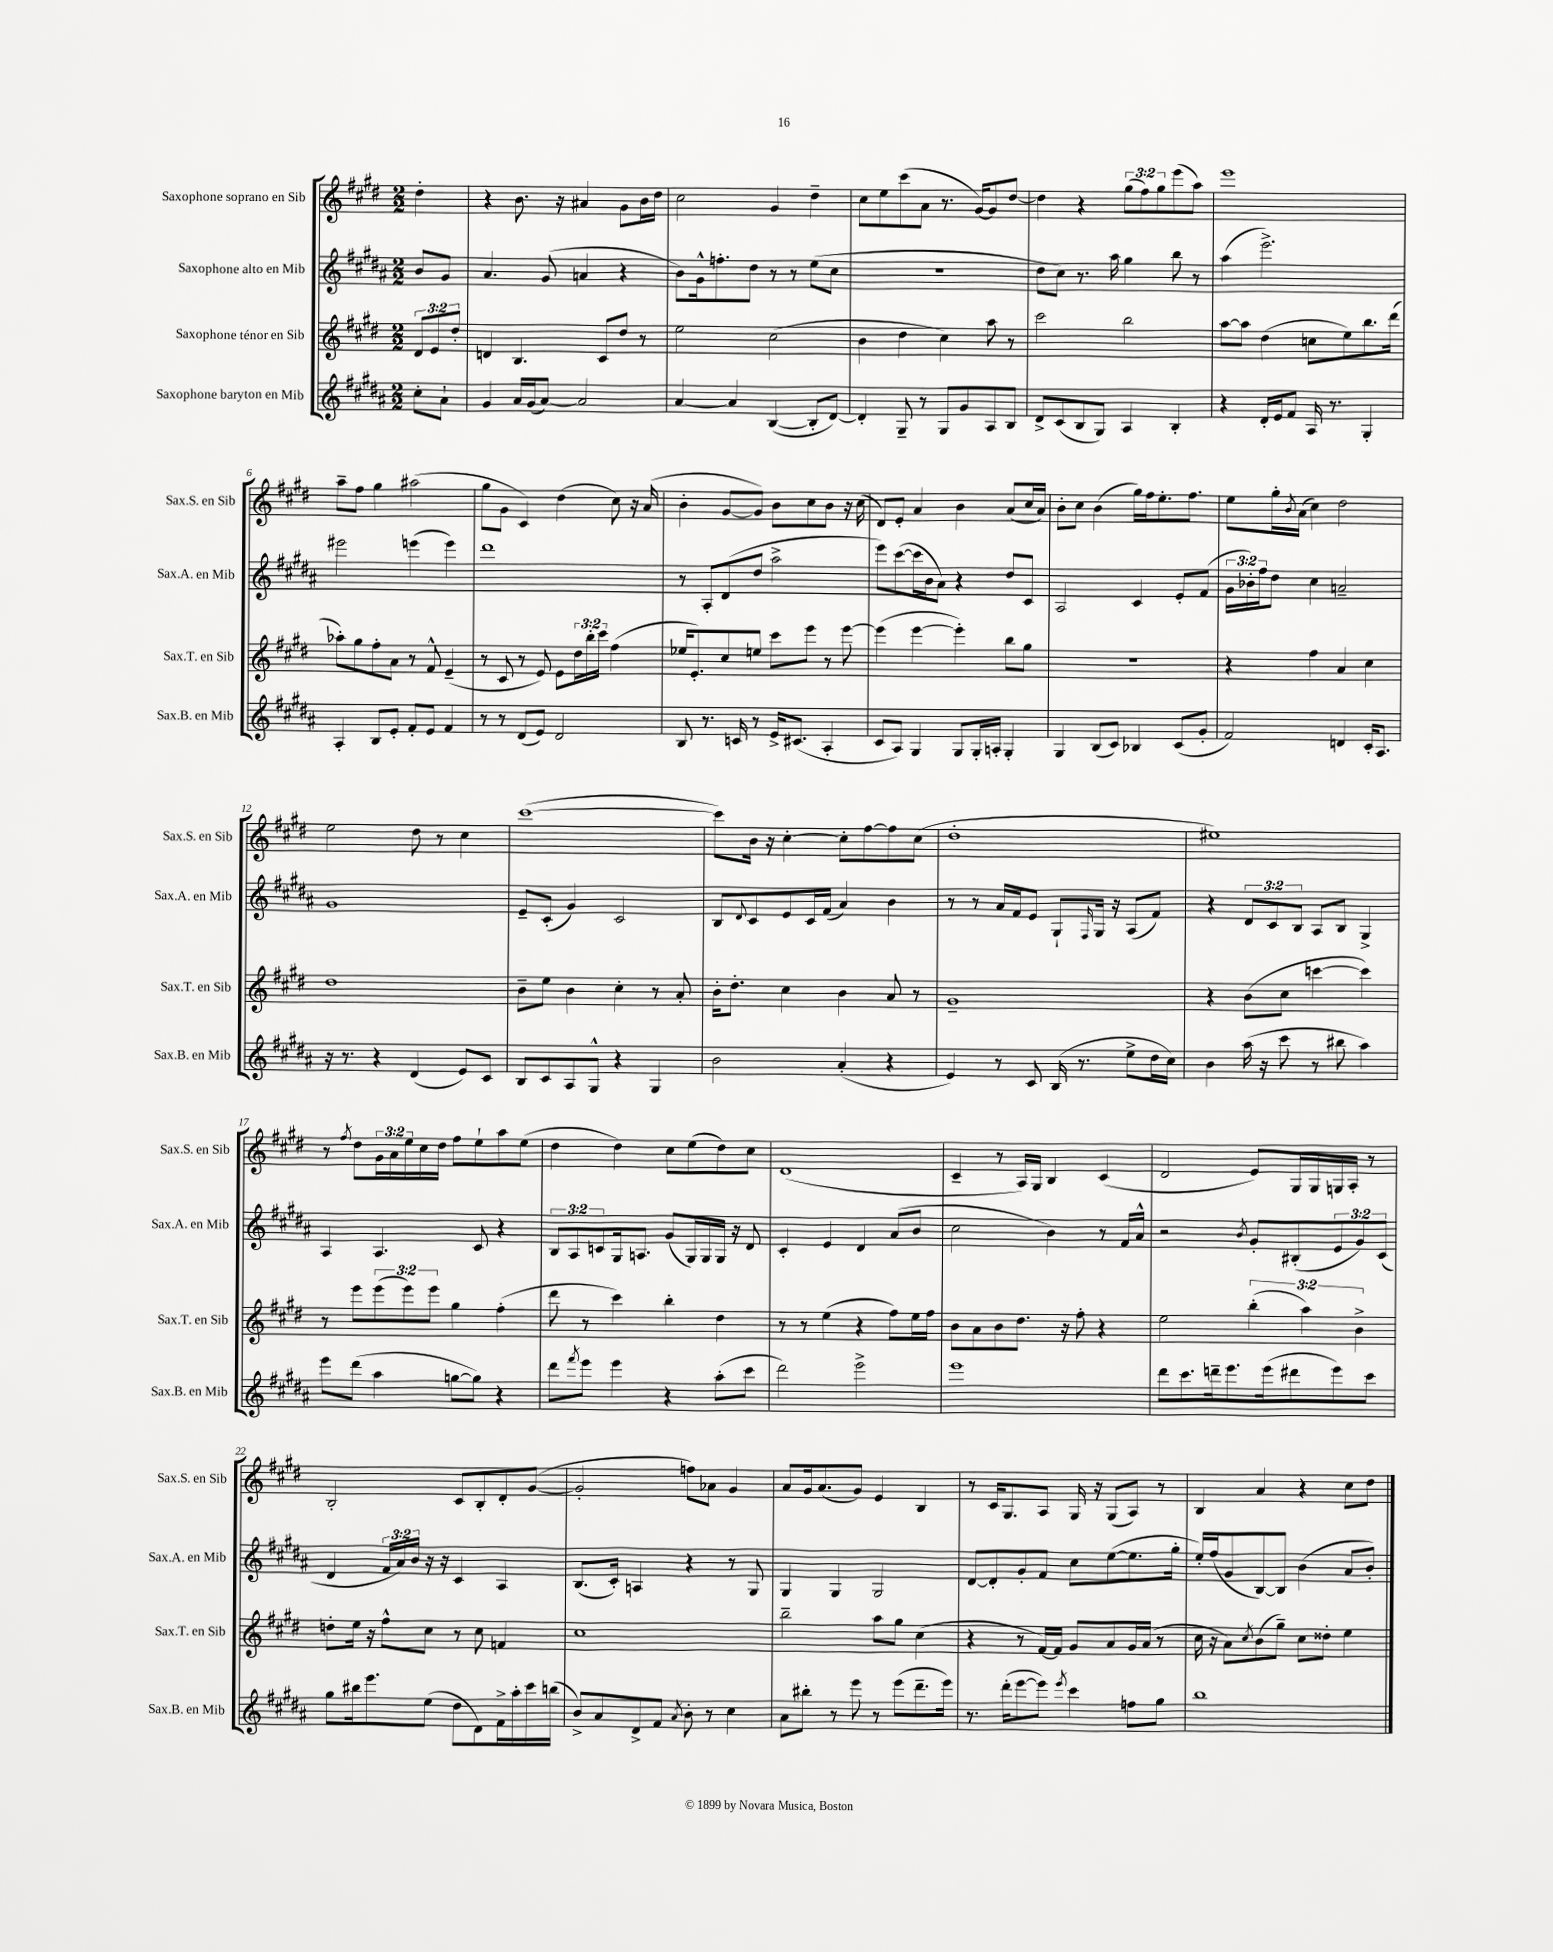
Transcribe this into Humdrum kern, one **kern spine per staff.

**kern	**kern	**kern	**kern
*staff4	*staff3	*staff2	*staff1
*clefG2	*clefG2	*clefG2	*clefG2
*k[f#c#g#d#a#]	*k[f#c#g#d#]	*k[f#c#g#d#a#]	*k[f#c#g#d#]
*M2/2	*M2/2	*M2/2	*M2/2
8cc#'\L	12d#/L	8b/L	4dd#'\
.	12e/	.	.
8a#`\J	.	8g#/J	.
.	12dd#'/J	.	.
=	=	=	=
4g#/	4d/	4.a#/	4r
16a#/LL	4.B/	.	8.b\
(16g#/J	.	.	.
[8a#/J)	.	(8g#/	.
.	.	.	16r
2a#/]	.	4a/	4a#/
.	8c#/L	.	.
.	8dd#/J	4r	8g#\L
.	8r	.	16b\L
.	.	.	16dd#\JJ
=	=	=	=
[4a#/	2ee\	8b\L)	2cc#\
.	.	16g#^^\k	.
.	.	8.ff'\	.
4a#/]	.	.	.
.	.	8dd#\J	.
([4B/	(2cc#\	8r	4g#/
.	.	8r	.
8B'/]L	.	(8ee\L	4dd#~\
[8d#/J)	.	8cc#\J	.
=	=	=	=
4d#'/]	4b\	1r	8cc#\L
.	.	.	8ee\
8G#~/	4dd#\	.	(8ccc#\
8r	.	.	8a\J
8G#/L	4cc#\)	.	8.r
8g#/	.	.	.
.	.	.	[16g#/LK)
8A#/	8aa\	.	8g#/]
8B/J	8r	.	[8dd#/J
=	=	=	=
8d#^/L	2ccc#\	8dd#\L	4dd#\]
(8c#/	.	8cc#\J)	.
8B/	.	8.r	4r
8G#/J)	.	.	.
.	.	16aa#\	.
4A#/	2bb\	4gg#\	(12gg#\L
.	.	.	12ff#\)
.	.	.	12gg#\
4B'/	.	8bb\	(8eee\
.	.	8r	8aa\J)
=	=	=	=
4r	[8aa\L	(4aa#\	1eee
.	8aa\]J	.	.
16d#'/LL	(4dd#\	2.eee^\)	.
16e/J	.	.	.
8f#/J	.	.	.
16A#/	8cc\L	.	.
8.r	.	.	.
.	8ee\)	.	.
4G#'/	8.bb\	.	.
.	(16ddd#\Jk	.	.
=	=	=	=
4A#'/	8aa-'\L)	2eee#\	8aa~\L
.	8gg#\	.	8ff#\J
8B/L	8ff#'\	.	4gg#\
8e'/J	8a\J	.	.
8f#'/L	8r	(4eee\	(2aa#\
8e/J	8f#^^/	.	.
4f#/	(4e~/	4eee\)	.
=	=	=	=
8r	8r	1ddd#	8gg#\L
8r	8c#/	.	8g#\J
(8d#/L	8r	.	4c#/)
8e/J)	8e/)	.	.
2d#/	8e\L	.	(4dd#\
.	24dd#\L	.	.
.	24bb'\	.	.
.	24ccc#\JJ	.	.
.	(4ff#\	.	8cc#\)
.	.	.	16r
.	.	.	(16a/
=	=	=	=
8B/	16ee-/LK	8r	4b'\
.	8.e'/)	.	.
8.r	.	8A#'/L	.
.	8cc#/	(8d#/	[8g#/L
16c/	.	.	.
8r	8ee/J	8dd#/J	8g#/]J)
16e^/LK	8ccc#\L	2aa#^\	8b\L
(8.c#/J	.	.	.
.	8eee\J	.	8cc#\
4A#'/	8r	.	8b\J
.	[8eee\	.	16r
.	.	.	(16cc#\
=	=	=	=
8c#/L	(4eee\]	8eee\L)	8d#/L)
8A#/J)	.	([8ccc#\	8e'/J
4G#/	[4eee\	16ccc#\]L	4a/
.	.	16b\J	.
.	.	8a#\J)	.
8G#/L	4eee'\])	4r	4b\
16G#'/L	.	.	.
16A'/JJ	.	.	.
4G#'/	8bb\L	8dd#/L	(8a/L
.	8gg#\J	8c#/J	16cc#/L
.	.	.	16a/JJ)
=	=	=	=
4G#/	1r	2A#/	8b'\L
.	.	.	8cc#\J
(8B/L	.	.	(4b\
8c#/J)	.	.	.
4B-/	.	4c#/	16gg#\LL)
.	.	.	16ff#\J
.	.	.	8.ee'\
(8c#/L	.	8e'/L	.
.	.	.	8.ff#\J
8g#'/J	.	(8f#/J	.
=	=	=	=
2f#/)	4r	24g#\LL	8ee\L
.	.	24b-'\)	.
.	.	24ff#\J	.
.	.	8dd#\J	16gg#'\L
.	.	.	8qb/
.	.	.	(16a\JJ
.	4ff#\	4cc#\	4cc#\)
4d/	4a/	2a~/	2dd#\
16c#'/LK	4cc#\	.	.
8.A#/J	.	.	.
=	=	=	=
16r	1dd#	1g#	2ee\
8.r	.	.	.
4r	.	.	.
(4d#/	.	.	8dd#\
.	.	.	8r
8e/L)	.	.	4cc#\
8c#/J	.	.	.
=	=	=	=
8B/L	8b~\L	8e~/L	([1ccc#
8c#/	8ee\J	(8c#'/J	.
8A#/	4b\	4g#/)	.
8G#^^/J	.	.	.
4r	4cc#'\	2c#/	.
4G#/	8r	.	.
.	8a'/	.	.
=	=	=	=
2b\	16b'\LK	8B/L	8ccc#\]L)
.	8.dd#'\J	.	.
.	.	8qqd#/	.
.	.	8c#/	16b\Jk
.	.	.	16r
.	4cc#\	8e/	[4cc#'\
.	.	16c#/L	.
.	.	(16f#/JJ	.
(4a#'/	4b\	4a#/)	8cc#'\]L
.	.	.	[8ff#\
4r	8a/	4b\	8ff#\]
.	8r	.	(8cc#\J
=	=	=	=
4e/)	1g#~	8r	1dd#'
.	.	8r	.
8r	.	16a#/LL	.
.	.	16f#/J	.
8c#/	.	8e/J	.
(16B/	.	8G#`/L	.
8.r	.	.	.
.	.	16qqF#/	.
.	.	16G#/Jk	.
.	.	16r	.
8ee^\L	.	(8A#/L	.
16dd#\L	.	8f#/J)	.
16cc#\JJ)	.	.	.
=	=	=	=
4b\	4r	4r	1ee#)
(16aa#\	(8b\L	12d#/L	.
16r	.	.	.
.	.	12c#/	.
8ccc#\	8cc#\J	.	.
.	.	12B/J	.
8r	[4ccc\	8A#/L	.
8bb#\	.	8B/J	.
4aa#\)	4ccc\])	4G#^/	.
=	=	=	=
8eee\L	8r	4A#/	8r
.	.	.	8qff#/
(8ddd#\J	8eee\L	.	8dd#\L
4aa#\	(12eee\	4.A#/	24g#\L
.	.	.	24a\
.	12eee\)	.	24ee\
.	.	.	16cc#\
.	12eee\J	.	.
.	.	.	16dd#\JJ
[8gg\L	4gg#\	.	8ff#\L
8gg\]J)	.	8c#/	8ee`\
4r	(4ff#'\	4r	8aa\
.	.	.	(8ee\J
=	=	=	=
8ddd#\L	8ddd#\	12B/L	4dd#\
.	.	12A#/	.
8qfff#/	.	.	.
8eee\J	8r	.	.
.	.	12c/	.
4eee\	4ccc#\)	16G#/k	4dd#\)
.	.	8.A/J	.
4r	4bb'\	(8g#/L	8cc#\L
.	.	16G#/L)	(8ee\
.	.	16G#/	.
(8aa#'\L	4dd#\	16G#/JJ	8dd#\)
.	.	16r	.
8ccc#\J	.	8d#/	8cc#\J
=	=	=	=
2ddd#\)	8r	4c#'/	(1d#
.	8r	.	.
.	(4ee\	4e/	.
2eee^\	4r	4d#/	.
.	8ff#\L)	(8a#/L	.
.	16ee\L	8b/J	.
.	16ff#\JJ	.	.
=	=	=	=
1eee	8b\L	2cc#\	4c#~/
.	8a\	.	.
.	8b\	.	8r
.	8.dd#\J	.	16A/LL)
.	.	.	16G#/JJ
.	.	4b\)	4B/
.	16r	.	.
.	8ff#'\	.	.
.	4r	8r	(4c#/
.	.	16f#/LL	.
.	.	16a#^^/JJ	.
=	=	=	=
8ddd#\L	2ee\	2r	2d#/
8.ccc#\	.	.	.
16ddd~\k	.	.	.
8.eee\	.	.	.
.	.	8qb/	.
.	(6bb'\	8g#'/L	8e/L)
(16eee\k	.	.	.
8ddd#\	.	(8B#'/	16G#/L
.	6aa\)	.	.
.	.	.	16G#/
8eee\)	.	12e/	16G/
.	.	.	16A'/JJ
.	6b^\	12g#/)	.
8ccc#\J	.	.	8r
.	.	(12c#/J	.
=	=	=	=
8gg#\L	8dd'\L	4d#/	2B'/
16bb#\k	16ee\Jk	.	.
8.eee\	16r	.	.
.	8ff#^^\L	24f#/LL	.
.	.	24a#/)	.
.	.	24b/JJ	.
(8ee\J	8cc#\J	16r	.
.	.	16r	.
8dd#\L	8r	4c#/	8c#/L
8d#\)	8cc#\	.	8B'/
16f#^\L	4f/	4A#/	8d#'/
16aa#'\	.	.	.
16ccc#\	.	.	([8g#/J
(16bb\JJ	.	.	.
=	=	=	=
8b^/L)	1cc#	(8.B/L	2g#'/]
8a#/	.	.	.
.	.	16c#'/Jk)	.
8d#^/	.	4A/	.
8f#/J	.	.	.
8qa#/	.	.	.
8b'\	.	4r	8ff\L)
8r	.	.	8a-\J
4cc#\	.	8r	4g#/
.	.	8G#/	.
=	=	=	=
8a#\L	2bb~\	4G#/	8a/L
8bb#'\J	.	.	16g#/k
.	.	.	(8.a/
8r	.	4G#/	.
8eee\	.	.	8g#/J)
8r	8aa\L	2G#/	4e/
(8eee\L	8gg#\J	.	.
8.ddd#~\	(4cc#\	.	4B/
16eee\Jk)	.	.	.
=	=	=	=
8.r	4r	[8d#/L	8r
.	.	8d#'/]	16c#/LK
(16ddd#'\LK	.	.	8.G#/
[8eee\	8r	8g#'/	.
8eee\]J)	[16f#/LL)	8f#/J	8A/J
.	16f#/]JJ	.	.
8qeee/	.	.	.
4ccc#\	8g#/L	8cc#\L	16G#/
.	.	.	16r
.	8a/	([8ee\	(8G#/L
8ff\L	16g#/L	8.ee\]	8A/J)
.	(16a/JJ	.	.
8gg#\J	8r	.	8r
.	.	16gg#'\Jk	.
=	=	=	=
1bb	16cc#\	16ee'/LL)	4B/
.	16r	(16ff#/J	.
.	8a\L)	8g#/	.
.	8qcc#/	.	.
.	(8b\	[8B/)	4a/
.	8gg#~\J)	8B/]J	.
.	8cc#\L	(4b\	4r
.	8dd##'\J	.	.
.	4ee\	8a#/L	8cc#\L
.	.	8b'/J)	8dd#\J
==	==	==	==
*-	*-	*-	*-
